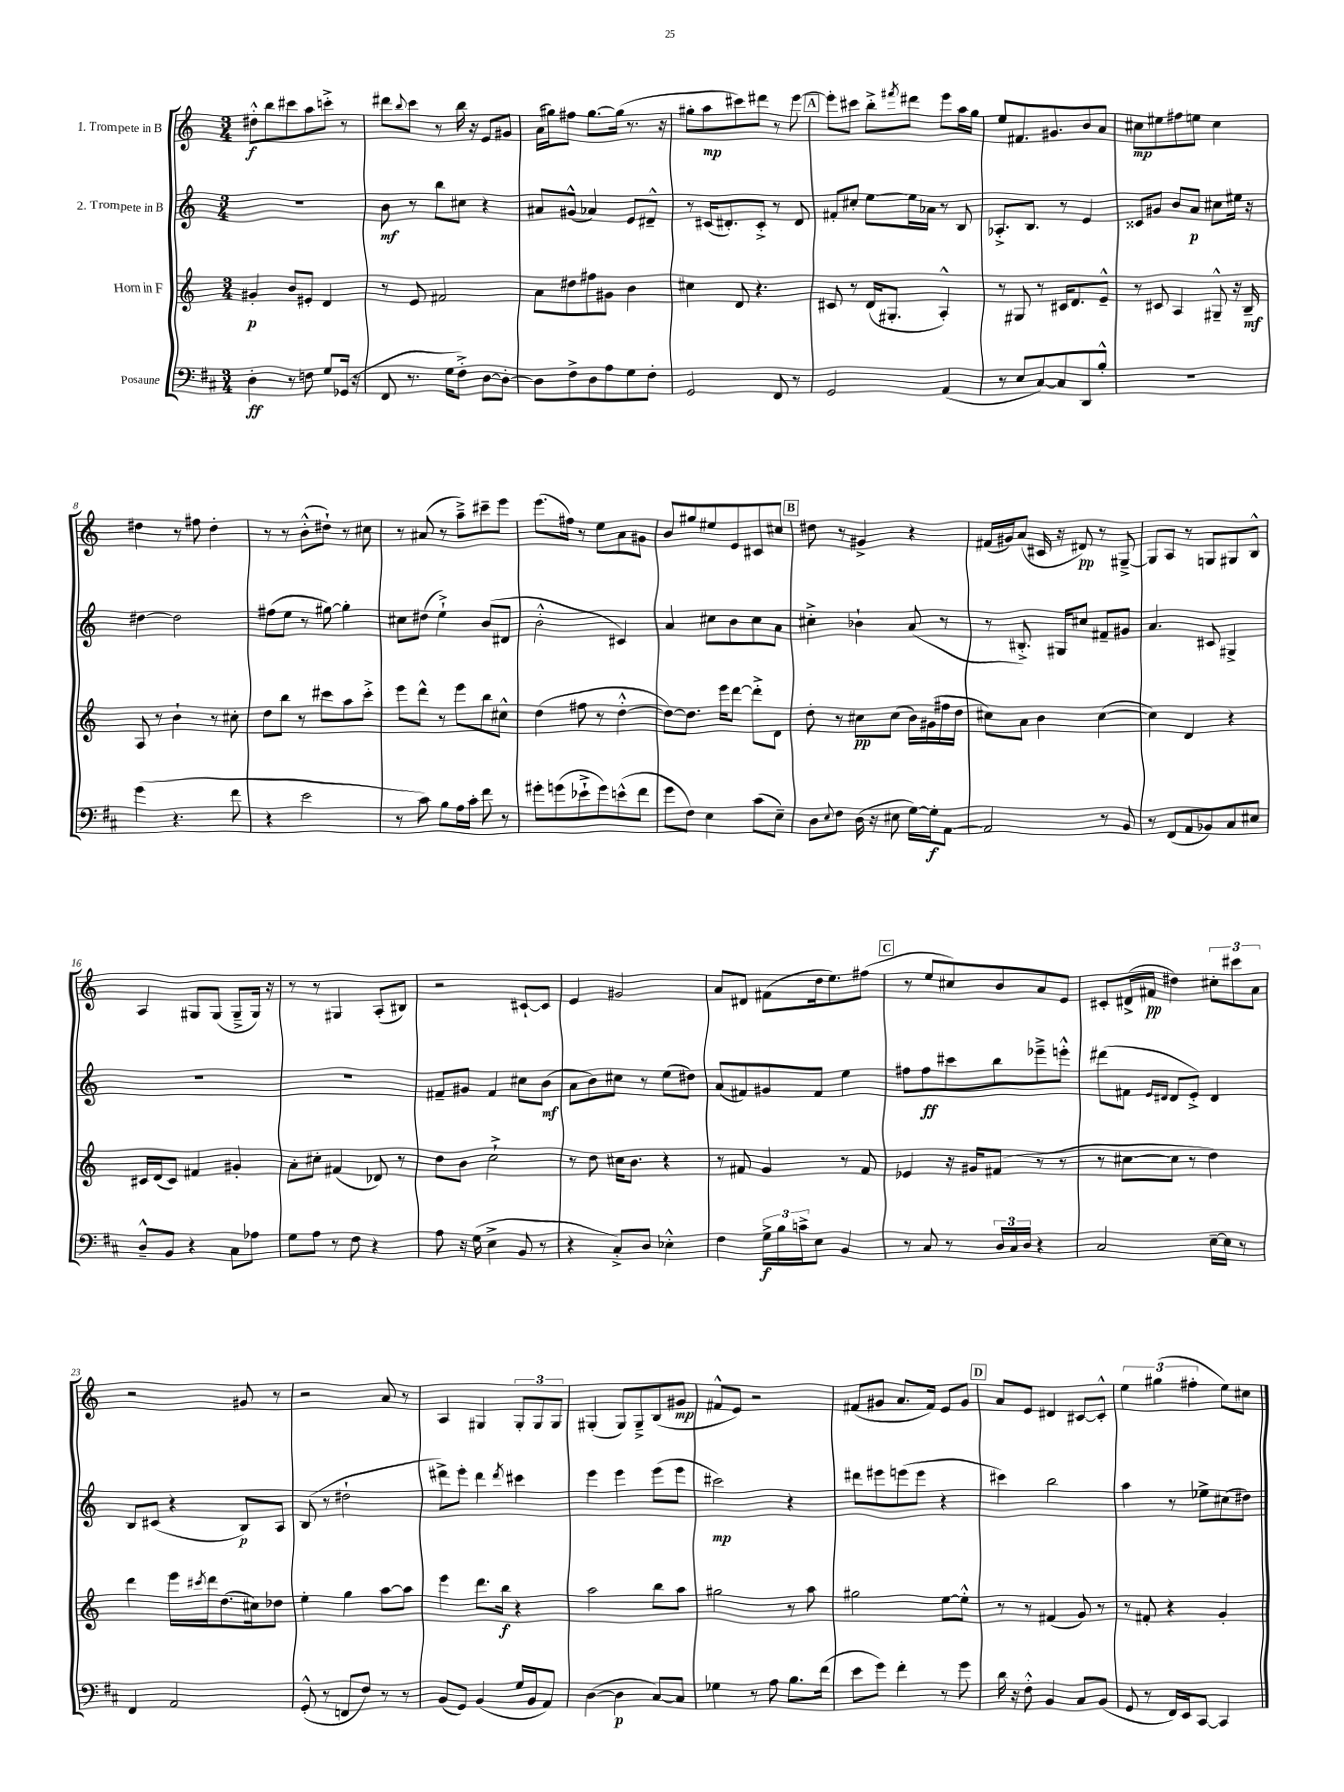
<<
\new StaffGroup <<
\new Staff = "s0" \with { instrumentName = "1. Trompete in B" } {
    \clef treble \key c \major \numericTimeSignature \time 3/4
    dis''8-.-^\f b''8 cis'''8 a''8 c'''8-.-> r8 |
    dis'''8 \appoggiatura { b''8 } c'''8 r8 b''16 r16 e'8 gis'8 |
    a'16( gis''16) fis''8 gis''8.~ gis''16( r8. r16 |
    gis''8-. a''8\mp cis'''8) dis'''8 r8 e'''8~ |
    \mark \markup { \box "A" } e'''8-. cis'''8 b''8-.-> \acciaccatura { fis'''8 } dis'''8 e'''8 a''16 g''16 |
    e''8 fis'8. gis'8. b'8 a'8 |
    cis''8\mp eis''8 fis''8 e''8 cis''4 |
    dis''4 r8 fis''8 dis''4-. |
    r8 r8 b'8-.-^( dis''8-!) r8 cis''8 |
    r8 ais'8( r8 a''8--->) cis'''8-- e'''8 |
    e'''8.( fis''16) r8 e''8 a'8 gis'8 |
    b'8 gis''8 eis''8 e'8 cis'8 cis''8 |
    \mark \markup { \box "B" } dis''8 r8 gis'4-> r4 |
    fis'16( gis'16) a'8( cis'16 r16 dis'8\pp) r8 gis8~---> |
    gis8 a8 r8 g8 gis8 b8-^ |
    a4 gis8 gis8( gis8---> gis16) r16 |
    r8 r8 gis4 a8-.( bis8) |
    r2 cis'8~-! cis'8 |
    e'4 gis'2 |
    a'8 dis'8 fis'8( d''16 e''8.) fis''8( |
    \mark \markup { \box "C" } r8 e''8 cis''8) b'8 a'8 e'8 |
    cis'8-. dis'16->( fis'16\pp dis''4) \tuplet 3/2 { cis''8-. cis'''8 a'8 } |
    r2 gis'8 r8 |
    r2 a'8 r8 |
    a4 gis4 \tuplet 3/2 { gis8-. gis8 gis8 } |
    gis4-.( gis8) gis8---> b8( gis'8\mp |
    fis'8-^ e'8) r2 |
    fis'8( gis'8 a'8. fis'16) e'8 gis'8 |
    \mark \markup { \box "D" } a'8 e'8 dis'4 cis'8~ cis'8-.-^ |
    \tuplet 3/2 { e''4 gis''4( fis''4-. } e''8) cis''8 \bar "|." |
}
\new Staff = "s1" \with { instrumentName = "2. Trompete in B" } {
    \clef treble \key c \major \numericTimeSignature \time 3/4
    R2. |
    b'8\mf r8 b''8 cis''8 r4 |
    ais'8 gis'8-^( aes'4) e'8 dis'8---^ |
    r8 cis'16( dis'8.-.) cis'8-.-> r8 dis'8 |
    \mark \markup { \box "A" } fis'8-. cis''8-. e''8~ e''16 aes'16 r8 b8 |
    aes8.-.-> b8. r8 e'4 |
    cisis'8 gis'8 b'8 a'8\p cis''8 eis''16 r16 |
    dis''4~ dis''2 |
    fis''8( e''8 r8 gis''8~) gis''4-. |
    cis''8 dis''8( e''4-!->) b'8( dis'8 |
    b'2-.-^ cis'4) |
    a'4 cis''8 b'8 cis''8 a'8 |
    \mark \markup { \box "B" } cis''4-.-> bes'4-! a'8( r8 |
    r8 bis8.-.->) gis16 cis''8 fis'8-- gis'8 |
    a'4. cis'8 gis4-> |
    R2. |
    R2. |
    fis'8-- gis'8 fis'4 cis''8 b'8\mf( |
    a'8 b'8) cis''8 r8 e''8( dis''8) |
    a'8( fis'8) gis'8 fis'8 e''4 |
    \mark \markup { \box "C" } fis''8 fis''8\ff cis'''8 b''8 ees'''8---> e'''8-.-^ |
    dis'''8( fis'8 \grace { e'16 dis'16 } dis'8 e'8-.->) dis'4 |
    b8 cis'8( r4 b8\p) a8 |
    b8( r8 dis''2-! |
    dis'''8->) e'''8-. dis'''4 \acciaccatura { dis'''8 } cis'''4 |
    e'''4 e'''4 e'''8( e'''8 |
    cis'''2\mp) r4 |
    dis'''8 eis'''8 e'''8( e'''8 r4 |
    \mark \markup { \box "D" } cis'''4) b''2 |
    a''4 r8 ees''8-> cis''8( dis''8) \bar "|." |
}
\new Staff = "s2" \with { instrumentName = "Horn in F" } {
    \clef treble \key c \major \numericTimeSignature \time 3/4
    gis'4-.\p b'8 eis'8-. d'4 |
    r8 e'8 fis'2 |
    a'8 dis''8 fis''8 gis'8 b'4 |
    cis''4 d'8 r4. |
    \mark \markup { \box "A" } cis'8 r8 d'16( gis8.-. a4-.-^) |
    r8 gis8 r8 cis'16 d'8. e'8---^ |
    r8 cis'8 a4 gis8---^ r16 b16--\mf |
    a8 r8 b'4-! r8 cis''8-. |
    d''8 b''8 r8 cis'''8 a''8 cis'''8-.-> |
    e'''8 d'''8-^ r8 e'''8 b''8 cis''8-^ |
    d''4( fis''8 r8 d''4~-.-^ |
    d''8~) d''8. e'''16 d'''8~ d'''8-.-> d'8 |
    \mark \markup { \box "B" } d''8-. r8 cis''8\pp cis''8( b'16) gis'16( fis''16 d''16 |
    cis''8) a'8 b'4 cis''4~( |
    cis''4) d'4 r4 |
    cis'16 d'16( cis'8) fis'4 gis'4-. |
    a'8-. cis''8-. fis'4( des'8) r8 |
    d''8 b'8 c''2-!-> |
    r8 d''8 cis''16 b'8. r4 |
    r8 fis'8 g'4 r8 fis'8 |
    \mark \markup { \box "C" } ees'4 r16 gis'16 fis'8( r8 r8 |
    r8 cis''8~ cis''8 r8 d''4) |
    d'''4 e'''16 \acciaccatura { cis'''8 } d'''16 d''8.( cis''16) des''8 |
    e''4-. g''4 a''8~ a''8 |
    e'''4 d'''8. b''16\f r4 |
    a''2 b''8 a''8 |
    gis''2 r8 a''8 |
    gis''2 e''8~ e''8-.-^ |
    \mark \markup { \box "D" } r8 r8 fis'4( g'8) r8 |
    r8 fis'8-. r4 g'4-. \bar "|." |
}
\new Staff = "s3" \with { instrumentName = "Posaune" } {
    \clef bass \key d \major \numericTimeSignature \time 3/4
    d4-.\ff r8 f8 g8 ges,16( r16 |
    fis,8 r8. g16 fis8-.->) d8~ d8~-. |
    d8 fis8-> d8 a8 g8 fis8-. |
    g,2 fis,8 r8 |
    \mark \markup { \box "A" } g,2 a,4( |
    r8 e8 cis8~) cis8 d,8 b8-.-^ |
    R2. |
    g'4( r4. fis'8 |
    r4 e'2 |
    r8 cis'8) b8 a16 cis'16-. fis'8 r8 |
    gis'8-. g'8( ees'8-!-> g'8) e'8-^( fis'8 |
    g'8 fis8) e4 cis'8( e8--) |
    \mark \markup { \box "B" } d8 \appoggiatura { e8 } fis8 d16( r16 eis8 g16~) g16-.\f a,8~ |
    a,2 r8 b,8 |
    r8 fis,8( a,8 bes,8) cis8 eis8 |
    d8---^ b,8 r4 cis8 aes8 |
    g8 a8 r8 fis8 r4 |
    a8 r16 g16( e4-> b,8 r8 |
    r4 cis8-.->) d8 ees4-.-^ |
    fis4 \tuplet 3/2 { g16->\f b16 c'16-> } e8 b,4 |
    \mark \markup { \box "C" } r8 cis8 r8 \tuplet 3/2 { d16 cis16 d16 } r4 |
    cis2 e16~-- e16 r8 |
    fis,4 a,2 |
    g,8-.-^( r8 f,8 fis8) r8 r8 |
    b,8( g,8) b,4( g16 b,16 a,8) |
    d4~( d4\p cis8~) cis8 |
    ges4 r8 a8 b8. fis'16( |
    e'8 g'8) fis'4-. r8 g'8 |
    \mark \markup { \box "D" } d'16 r16 fis8-.-^ b,4 cis8 b,8( |
    g,8 r8 fis,16) e,16 cis,8~ cis,4 \bar "|." |
}
>>
>>
